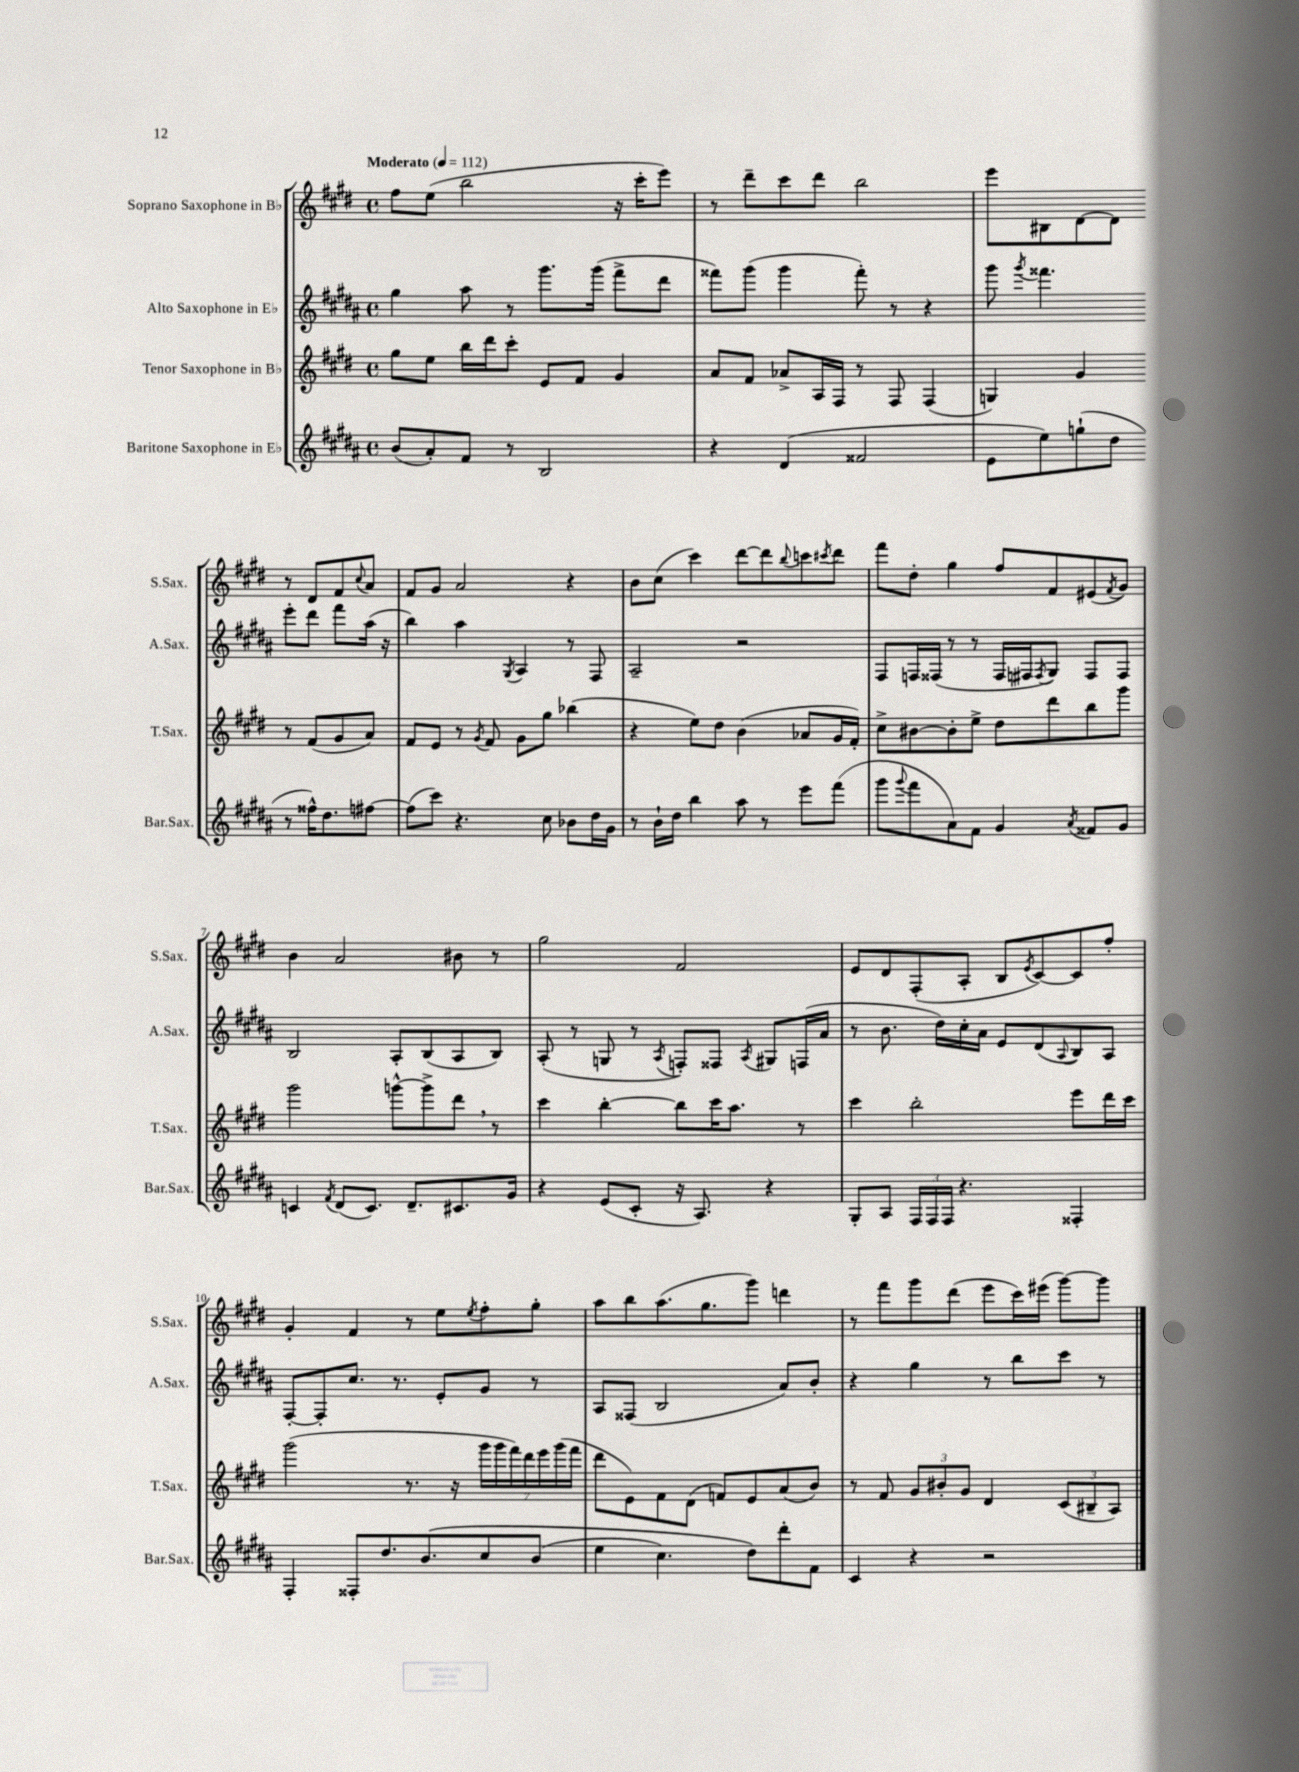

**kern	**kern	**kern	**kern
*staff4	*staff3	*staff2	*staff1
*clefG2	*clefG2	*clefG2	*clefG2
*k[f#c#g#d#a#]	*k[f#c#g#d#]	*k[f#c#g#d#a#]	*k[f#c#g#d#]
*M4/4	*M4/4	*M4/4	*M4/4
*met(c)	*met(c)	*met(c)	*met(c)
*MM112	*MM112	*MM112	*MM112
(8b	8gg#	4gg#	8ff#
8a#')	8ee	.	(8ee
8f#	16bb	8aa#	2bb
.	16ddd#	.	.
8r	8ccc#'	8r	.
2B	8e	8.ggg#	.
.	8f#	.	.
.	.	(16ggg#	.
.	4g#	8fff#^	16r
.	.	.	16ccc#'
.	.	8ddd#	8eee)
=	=	=	=
4r	8a	8fff##)	8r
.	8f#	(8ggg#	8ddd#~
(4d#	8a-^	4ggg#	8ccc#
.	16A	.	8ddd#
.	16F#	.	.
2f##	8r	8fff##')	2bb
.	8F#	8r	.
.	(4F#	4r	.
=	=	=	=
8e	4G)	8ggg#	8eee
.	.	8qggg#	.
8ee)	.	4.fff##	8B#
(8gg`	4g#	.	[8d#
8dd#	.	.	8d#]
8r	8r	8eee'	8r
16ff##^^)	(8f#	8ddd#	8d#
8.dd#	.	.	.
.	8g#	8fff##	8f#
.	.	.	8qqcc#
[8ff#	8a)	(16aa#	8a
.	.	16r	.
=	=	=	=
(8ff#]	8f#	4bb)	8f#
8ccc#)	8e	.	8g#
4.r	8r	4aa#	2a
.	8qg#	.	.
.	8f#	.	.
.	.	8qG#	.
.	8g#	4A#	.
8cc#	8gg#	.	.
8b-	(4bb-	8r	4r
16dd#	.	8F#	.
16g#	.	.	.
=	=	=	=
8r	4r	2A#~	8b
16b`	.	.	(8cc#
16dd#	.	.	.
4bb	8ee)	.	4ccc#)
.	8dd#	.	.
8aa#	(4b	2r	[8ddd#
8r	.	.	8ddd#]
.	.	.	8qqbb
8eee	8a-	.	8ccc
.	.	.	8qccc#
(8fff#	16g#	.	8ddd#
.	16f#')	.	.
=	=	=	=
8ggg#	8cc#^	8F#	8fff#
8qqggg#	.	.	.
8fff#	[8b#	16F	8dd#'
.	.	(16F##	.
8a#)	8b#']	8r	4gg#
8f#	8ee^	8r	.
4g#	8dd#	16F##	8ff#
.	.	16F#	.
.	.	8qF#	.
.	8ddd#	8G#)	8f#
8qa#	.	.	.
8f##	8bb	8F#	(8e#
.	.	.	8qf#
8g#	8ggg#	8F#	8g#)
=	=	=	=
4c	2ggg#	2B	4b
8qf#	.	.	.
(8d#	.	.	2a
8.c)	.	.	.
.	[8ggg^^	8A#'	.
8.d#~	.	.	.
.	8ggg^]	(8B	.
8.c#	8ddd#	8A#	8b#
.	8r	8B)	8r
16g#	.	.	.
=	=	=	=
4r	4ccc#	(8A#'	2gg#
.	.	8r	.
(8e	[4bb'	8G	.
8c#'	.	8r	.
.	.	8qA#	.
16r	8bb]	8F')	2f#
8.A#)	.	.	.
.	16ccc#	8F##	.
.	8.aa	.	.
.	.	8qA#	.
4r	.	8G#	.
.	8r	(16F	.
.	.	16a#	.
=	=	=	=
8G#'	4ccc#	8r	8e
8A#	.	8.b	8d#
24F#	2bb'	.	(8F#'
24F#	.	.	.
.	.	16dd#)	.
24F#	.	.	.
4.r	.	16cc#'	8A'
.	.	16a#	.
.	.	8e	8B
.	.	.	8qe
.	.	(8d#	[8c#)
.	.	8qqA#	.
4F##'	8eee	8B)	8c#]
.	16ddd#	8A#	8ff#'
.	16ccc#	.	.
=	=	=	=
4F#'	(2ggg#	[8F#'	4g#'
.	.	8F#']	.
8F##'	.	8.cc#	4f#
8.dd#	.	.	.
.	.	8.r	.
.	8.r	.	8r
&(8.b	.	.	.
.	.	8e'	8ee
.	16r	.	.
.	.	.	8qee
8cc#	28ggg#	8g#	8ff#'
.	28ggg#	.	.
.	28fff#)	.	.
.	28ddd#	.	.
(8b	.	8r	8gg#'
.	28eee	.	.
.	(28ggg#	.	.
.	28fff#	.	.
=	=	=	=
4ee	8ddd#	8A#	8aa
.	8e)	(8F##	8bb
4.cc#)	8f#	2B	(8.aa
.	(8d#	.	.
.	.	.	8.gg#
.	8f)	.	.
8dd#&)	8e	.	8ggg#)
8ddd#'	(8a	8a#)	4ddd
8f#	8b)	8b'	.
=	=	=	=
4c#	8r	4r	8r
.	8f#	.	8fff#
4r	12g#	4gg#	8ggg#
.	12b#'	.	.
.	.	.	(8ddd#
.	12g#	.	.
2r	4d#	8r	8eee
.	.	8bb	16ccc#)
.	.	.	(16eee#
.	(12c#	8ccc#	[8ggg#)
.	12B#~	.	.
.	.	8r	8ggg#]
.	12A)	.	.
==	==	==	==
*-	*-	*-	*-
